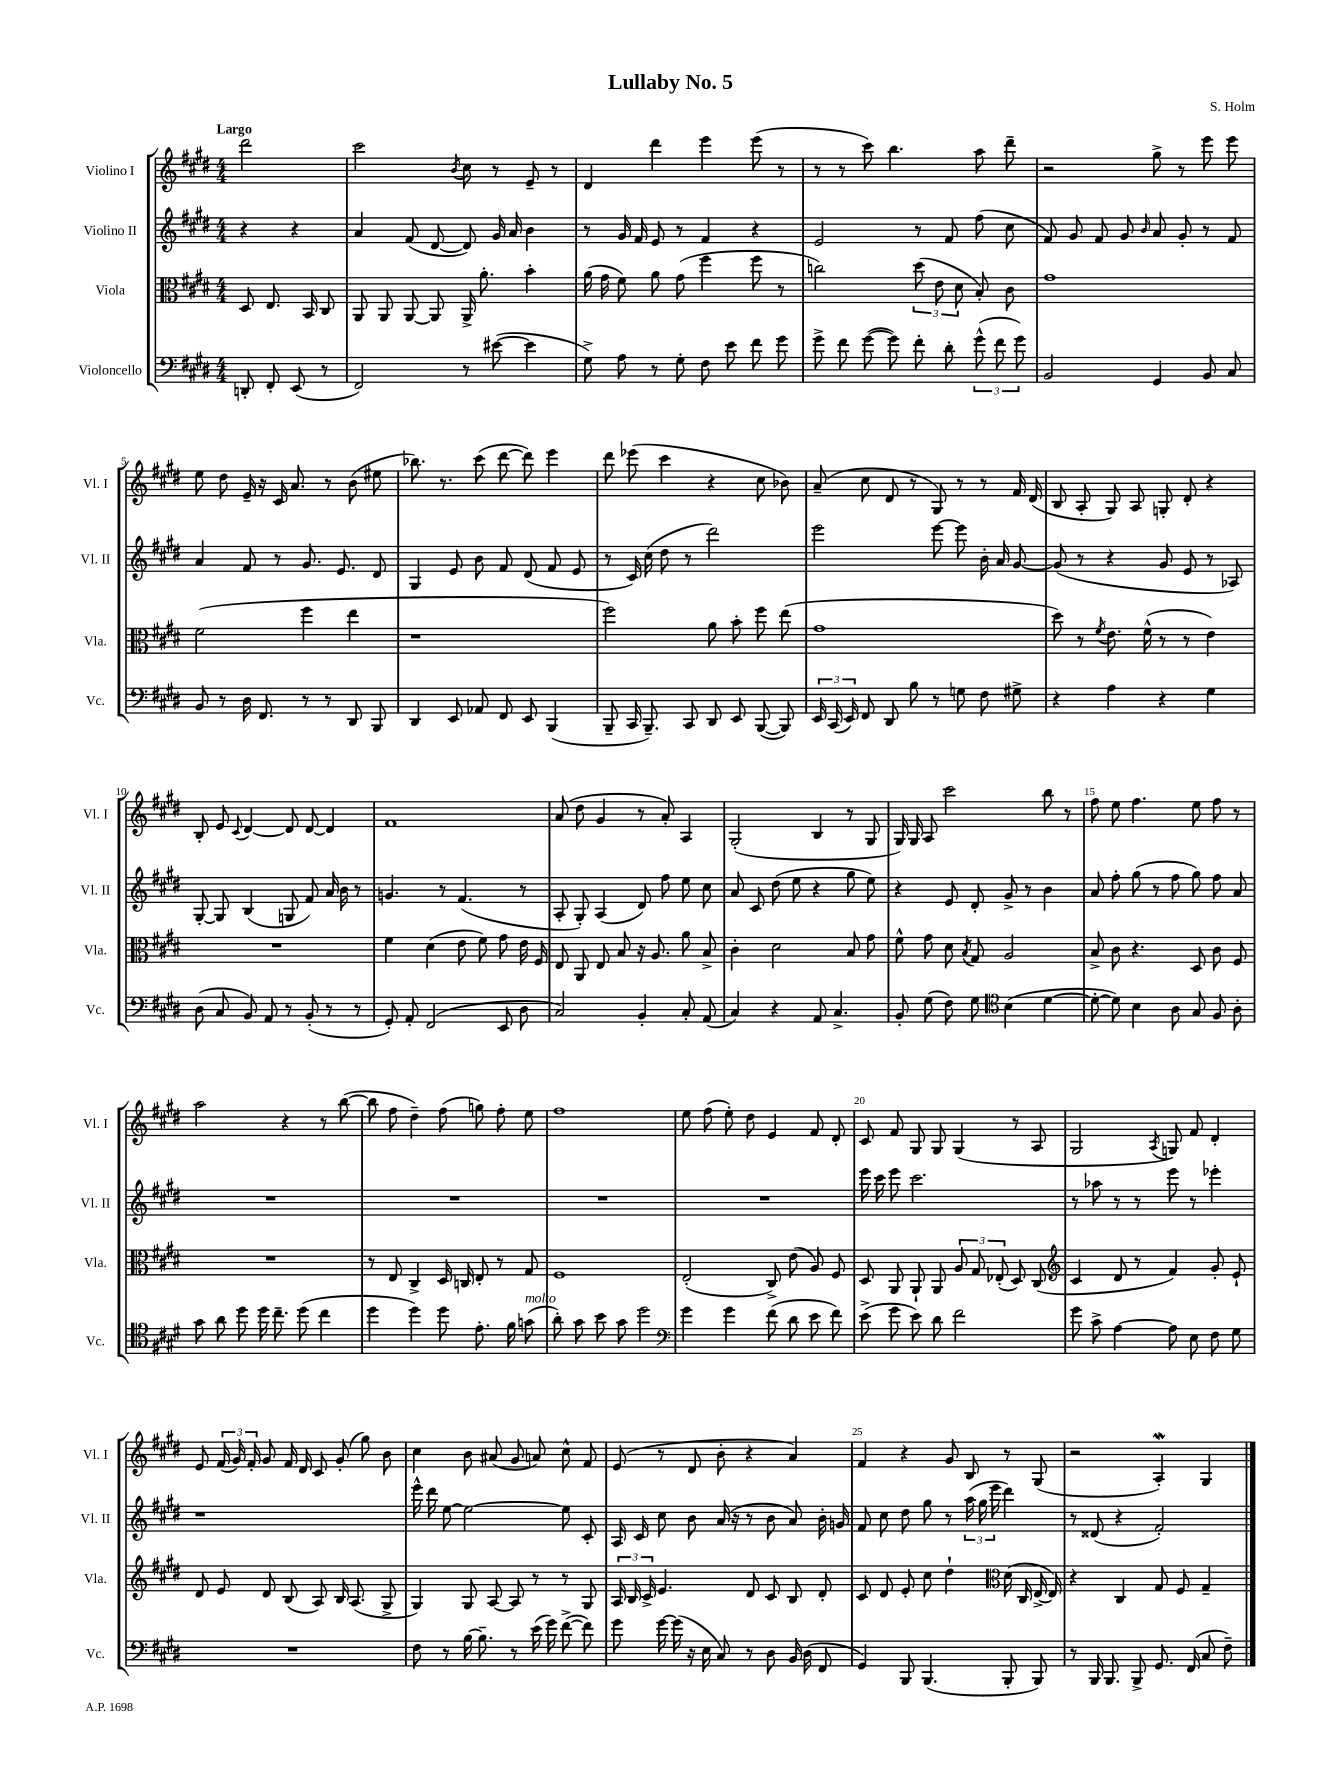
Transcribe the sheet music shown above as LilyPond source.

\header { title = "Lullaby No. 5" composer = "S. Holm" }
<<
\new StaffGroup <<
\new Staff = "s0" \with { instrumentName = "Violino I" shortInstrumentName = "Vl. I" } {
    \clef treble \key e \major \numericTimeSignature \time 4/4 \partial 2 \tempo "Largo"
    \autoBeamOff dis'''2 |
    cis'''2 \acciaccatura { b'8 } cis''8 r8 e'8-- r8 |
    dis'4 dis'''4 e'''4 e'''8( r8 |
    r8 r8 cis'''8) b''4. a''8 dis'''8-- |
    r2 gis''8-> r8 e'''8 e'''8 |
    e''8 dis''8 e'16-- r16 cis'16 a'8. r8 b'8( eis''8 |
    bes''8.) r8. cis'''8( dis'''8~ dis'''8) e'''4 |
    dis'''8 ees'''8( cis'''4 r4 cis''8 bes'8) |
    a'8--( cis''8 dis'8 r8 gis8) r8 r8 fis'16 dis'16( |
    b8 a8-. gis8) a8 g8-. dis'8-. r4 |
    b8-. e'8 \appoggiatura { cis'8 } dis'4~ dis'8 dis'8~ dis'4 |
    fis'1 |
    a'8( dis''8 gis'4 r8 a'8-.) a4 |
    gis2-.( b4 r8 gis8 |
    gis16) gis16 a8 cis'''2 b''8 r8 |
    fis''8 e''8 fis''4. e''8 fis''8 r8 |
    a''2 r4 r8 b''8~( |
    b''8 fis''8 dis''4--) fis''8( g''8) fis''8-. e''8 |
    fis''1 |
    e''8 fis''8( e''8-.) dis''8 e'4 fis'8 dis'8-. |
    cis'8 fis'8 gis8 gis8 gis4( r8 a8 |
    gis2 \acciaccatura { a8 } g8) fis'8 dis'4-. |
    e'8 \tuplet 3/2 { fis'16( gis'16) fis'16-. } gis'8 fis'16 dis'16 cis'8 gis'8-.( gis''8) b'8 |
    cis''4 b'8 ais'8( gis'8 a'8) cis''8-^ fis'8 |
    e'8( r8 dis'8 b'8-. r4 a'4) |
    fis'4 r4 gis'8 b8 r8 gis8( |
    r2 a4-.\mordent) gis4 \bar "|." |
}
\new Staff = "s1" \with { instrumentName = "Violino II" shortInstrumentName = "Vl. II" } {
    \clef treble \key e \major \numericTimeSignature \time 4/4 \partial 2
    \autoBeamOff r4 r4 |
    a'4 fis'8( dis'8~ dis'8) gis'16 a'16 b'4 |
    r8 gis'16 fis'16 e'8 r8 fis'4 r4 |
    e'2 r8 fis'8 fis''8( cis''8 |
    fis'8) gis'8 fis'8 gis'8 \grace { b'16 } a'8 gis'8-. r8 fis'8 |
    a'4 fis'8 r8 gis'8. e'8. dis'8 |
    gis4 e'8 b'8 fis'8 dis'8( fis'8 e'8 |
    r8 cis'16) cis''16( dis''8 r8 dis'''2) |
    e'''2 e'''8~ e'''8 b'16-. a'16 gis'8~ |
    gis'8( r8 r4 gis'8 e'8 r8 aes8) |
    gis8~-. gis8 b4( g8 fis'8) a'16 b'16 r8 |
    g'4. r8 fis'4.( r8 |
    a8-. gis8-.) a4( dis'8) fis''8 e''8 cis''8 |
    a'8 cis'8 dis''8( e''8 r4 gis''8 e''8) |
    r4 e'8 dis'8-. gis'8-> r8 b'4 |
    a'8 fis''8-. gis''8( r8 fis''8 gis''8) fis''8 a'8 |
    R1 |
    R1 |
    R1 |
    R1 |
    e'''16 cis'''16 e'''8 cis'''2. |
    r8 aes''8 r8 r8 e'''8 r8 ees'''4-. |
    r1 |
    e'''16-^ dis'''16 e''8~ e''2~ e''8 cis'8-. |
    a16 cis'16 cis''8 b'8 a'16( r16 r8 b'8 a'8) b'16-. g'16 |
    fis'8 cis''8 dis''8 gis''8 r8 \tuplet 3/2 { a''16( gis''16 e'''16 } dis'''4) |
    r8 disis'8( r4 fis'2-.) \bar "|." |
}
\new Staff = "s2" \with { instrumentName = "Viola" shortInstrumentName = "Vla." } {
    \clef alto \key e \major \numericTimeSignature \time 4/4 \partial 2
    \autoBeamOff dis8 e8. b,16 cis8 |
    a,8 a,8 a,8~ a,8 a,16-> a'8.-. b'4-. |
    a'16( gis'16 fis'8) a'8 gis'8( fis''4 fis''8 r8 |
    c''2) \tuplet 3/2 { dis''8( e'8 dis'8 } b8-.) cis'8 |
    gis'1 |
    fis'2( fis''4 e''4 |
    r1 |
    fis''2) a'8 b'8-. fis''8 e''8( |
    gis'1 |
    dis''8) r8 \acciaccatura { fis'8 } e'8. fis'16-^( r8 r8 e'4) |
    R1 |
    fis'4 dis'4( e'8 fis'8) gis'8 e'16 fis16 |
    e8 a,8 e8 b8 r16 a8. a'8 b8-> |
    cis'4-. dis'2 b8 gis'8 |
    fis'8-^ gis'8 dis'8 \acciaccatura { b8 } gis8 a2 |
    b8-> cis'8 r4. dis8 cis'8 fis8 |
    R1 |
    r8 e8 cis4-> dis16 c16 e8-. r8 gis8 |
    fis1 |
    e2-.( cis8->) e'8( a8) fis8 |
    dis8 a,8 a,8-! a,8 \tuplet 3/2 { a8 gis8 ees8-.( } dis8) cis8( |
    \clef treble cis'4 dis'8 r8 fis'4) gis'8-. e'8-! |
    dis'8 e'8 dis'8 b8( a8) b16 a8.( gis8-> |
    gis4) gis8 a8~ a8 r8 r8 gis8 |
    \tuplet 3/2 { a16 b16 cis'16-> } e'4. dis'8 cis'8 b8 dis'8-. |
    cis'8 dis'8 e'8-. cis''8 dis''4-! \clef alto dis'16( cis16 e16~-> e16) |
    r4 cis4 gis8 fis8 gis4-- \bar "|." |
}
\new Staff = "s3" \with { instrumentName = "Violoncello" shortInstrumentName = "Vc." } {
    \clef bass \key e \major \numericTimeSignature \time 4/4 \partial 2
    \autoBeamOff d,8-. fis,8-. e,8( r8 |
    fis,2) r8 eis'8~( eis'4 |
    gis8->) a8 r8 gis8-. fis8 e'8 fis'8 gis'8 |
    gis'8-> fis'8 gis'8~( gis'8) fis'8-. dis'8-. \tuplet 3/2 { gis'8-^( fis'8 gis'8) } |
    b,2 gis,4 b,8 cis8 |
    b,8 r8 dis16 fis,8. r8 r8 dis,8 b,,8 |
    dis,4 e,8 aes,8 fis,8 e,8 b,,4( |
    b,,8-- cis,16 b,,8.--) cis,8 dis,8 e,8 b,,8~( b,,8) |
    \tuplet 3/2 { e,16 cis,16( e,16) } fis,8 dis,8 b8 r8 g8 fis8 gis8-> |
    r4 a4 r4 gis4 |
    dis8( cis8 b,8) a,8 r8 b,8-.( r8 r8 |
    gis,8-.) a,8-. fis,2( e,8 dis8 |
    cis2) b,4-. cis8-. a,8( |
    cis4) r4 a,8 cis4.-> |
    b,8-. gis8( fis8) gis8 \clef tenor b4( dis'4~ |
    dis'8~-. dis'8) b4 a8 gis8 fis8 a8-. |
    gis'8 a'8 dis''8 dis''16 cis''8.-- dis''8( cis''4 |
    dis''4 dis''4) dis''8 e'8.-. fis'16 g'8^\markup { \italic "molto" }( |
    a'8-.) gis'8 b'8 gis'8 dis''2 |
    \clef bass gis'4 gis'4 fis'8( dis'8 e'8 fis'8) |
    e'8->( gis'8 e'8) dis'8 fis'2 |
    gis'8 cis'8-> a4~ a8 e8 fis8 gis8 |
    R1 |
    fis8 r8 b16~ b8.-- r8 e'16( gis'16) fis'8~->( fis'8) |
    gis'8 gis'16~ gis'16( r16 e16 cis8) r8 dis8 b,16 dis16( fis,8 |
    gis,4) b,,8 b,,4.( b,,8-. b,,8) |
    r8 b,,16 b,,8. b,,8-> gis,8. fis,16( cis8 fis8--) \bar "|." |
}
>>
>>
\layout { \context { \Score \override BarNumber.break-visibility = ##(#f #t #t) barNumberVisibility = #(every-nth-bar-number-visible 5) } }
